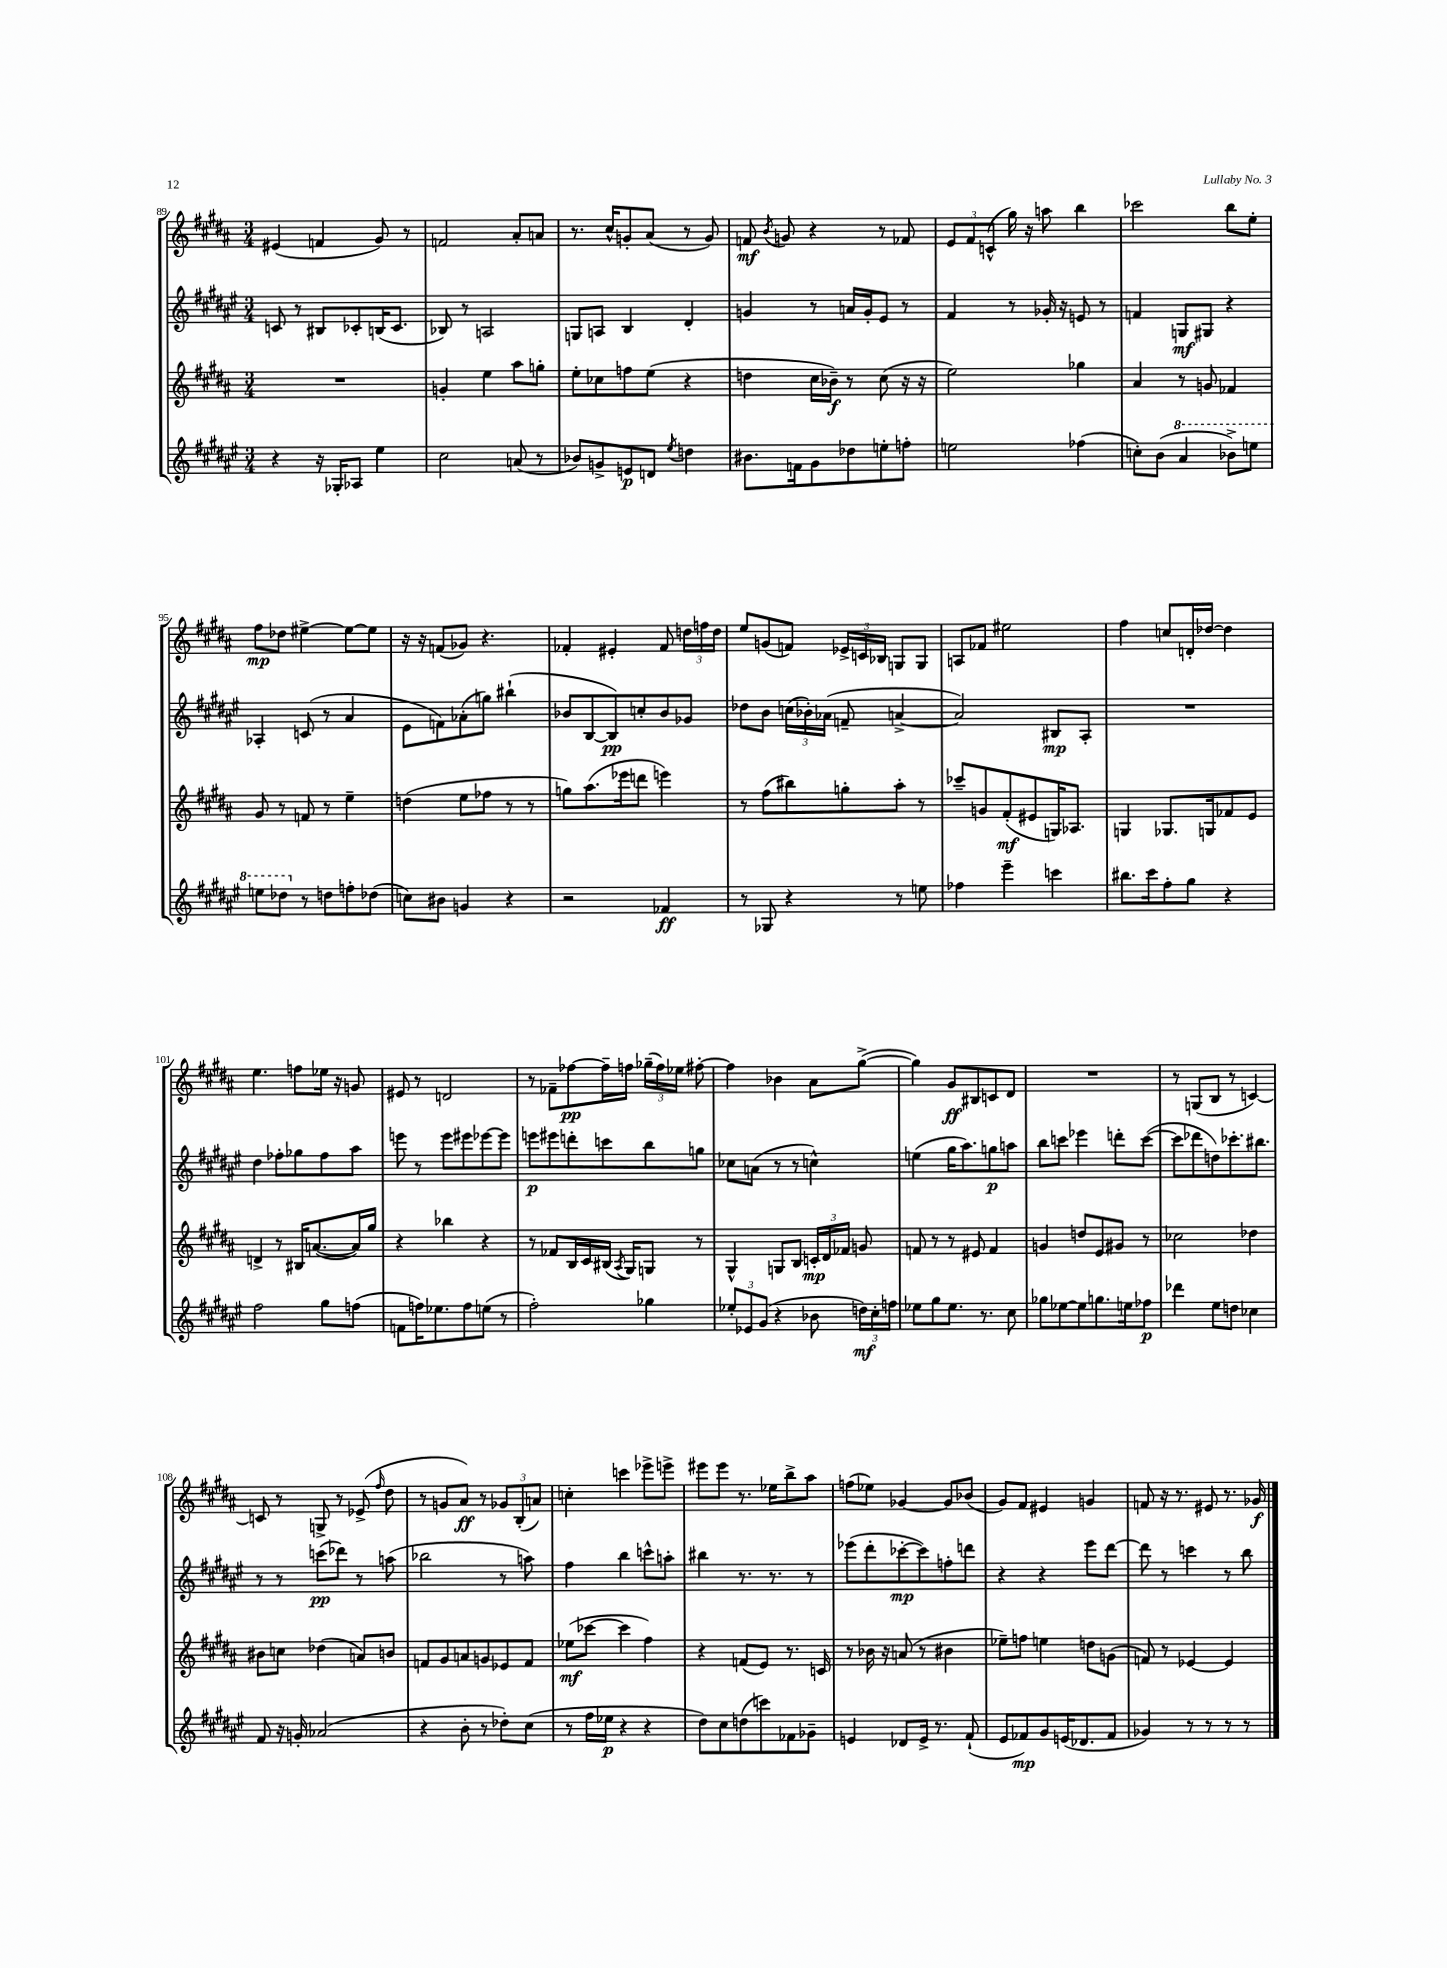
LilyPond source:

<<
\new StaffGroup <<
\new Staff = "s0" {
    \clef treble \key b \major \numericTimeSignature \time 3/4
    \autoBeamOff eis'4( f'4 gis'8) r8 |
    f'2 ais'8[-. a'8] |
    r8. cis''16[-^ g'8-. ais'8]( r8 g'8) |
    f'8\mf \acciaccatura { b'8 } g'8 r4 r8 fes'8 |
    \tuplet 3/2 { e'8[ fis'8 c'8]-^( } gis''16) r16 a''8 b''4 |
    ces'''2 b''8[ e''8]-. |
    fis''8[\mp des''8] eis''4~-> eis''8[~ eis''8] |
    r16 r16 f'8[( ges'8]) r4. |
    fes'4-. eis'4-. fes'8 \tuplet 3/2 { d''16[ f''16 d''16] } |
    e''8[ g'8( f'8]) \tuplet 3/2 { ees'16[-> c'16 bes16] } g8[ g8] |
    a8[ fes'8] eis''2 |
    fis''4 c''8[ d'16-. des''16]~ des''4 |
    e''4. f''8[ ees''16] r16 g'8 |
    eis'8 r8 d'2 |
    r8 fes'8[-- fes''8~\pp fes''16-- f''16] \tuplet 3/2 { ges''16[--( f''16) ees''16] } fis''8~-. |
    fis''4 bes'4 ais'8[ gis''8]~->( |
    gis''4) gis'8[\ff bis8 c'8 dis'8] |
    R2. |
    r8 g8[( b8] r8 c'4~) |
    c'8 r8 g8-> r8 ees'8->( \grace { fis''16 } dis''8 |
    r8 g'8[ ais'8]\ff) r8 \tuplet 3/2 { ges'8[ b8-.( a'8]) } |
    c''4-. c'''4 ees'''8[-> e'''8]-> |
    eis'''8[ eis'''8] r8. ees''16[ b''8-> ais''8] |
    f''8[( ees''8]) ges'4~ ges'8[ bes'8]( |
    gis'8[) fis'8] eis'4 g'4 |
    f'8 r16 r8. eis'8 r8. ges'16\f \bar "|." |
}
\new Staff = "s1" {
    \clef treble \key fis \major \numericTimeSignature \time 3/4
    \autoBeamOff c'8 r8 bis8[ ces'8-. b16( ces'8.] |
    bes8) r8 a2 |
    g8[ a8] b4 dis'4-. |
    g'4 r8 a'16[ g'16-. eis'8] r8 |
    fis'4 r8 ges'16-. r16 e'8 r8 |
    f'4 g8[\mf gis8] r4 |
    aes4-. c'8( r8 ais'4 |
    eis'8[ f'8) aes'8-.( g''8]) bis''4-!( |
    bes'8[ b8~ b8\pp) c''8-. bes'8 ges'8] |
    des''8[ b'8] \tuplet 3/2 { c''16[( bes'16-.) aes'16]( } f'8-- a'4~-> |
    a'2) bis8[\mp ais8]-. |
    R2. |
    dis''4 fes''8[-. ges''8 fes''8 ais''8] |
    e'''8 r8 e'''8[ eis'''8 ees'''8~ ees'''8] |
    e'''8[\p eis'''8 d'''8-. c'''8 b''8 g''8] |
    ces''8[ a'8]( r8 r8 c''4-^) |
    e''4( gis''16[ ais''8.) g''8\p a''8] |
    b''8[ c'''8] ees'''4 d'''8[-. c'''8]~( |
    c'''8[ des'''8 d''8) ces'''8.-. bis''8.] |
    r8 r8 c'''8[\pp( des'''8]) r8 a''8( |
    bes''2 r8 a''8) |
    fis''4 b''4 c'''8[-^ a''8]-. |
    bis''4 r8. r8. r8 |
    ees'''8[( dis'''8-. ces'''8~-.\mp ces'''8) f''8-. d'''8] |
    r4 r4 eis'''8[ dis'''8]~ |
    dis'''8 r8 c'''4 r8 b''8 \bar "|." |
}
\new Staff = "s2" {
    \clef treble \key b \major \numericTimeSignature \time 3/4
    \autoBeamOff R2. |
    g'4-. e''4 ais''8[ g''8]-. |
    e''8[-. ces''8 f''8 e''8]( r4 |
    d''4 cis''16[ bes'16]--\f) r8 cis''8( r16 r16 |
    e''2) ges''4 |
    ais'4 r8 g'8 fes'4 |
    gis'8 r8 f'8 r8 e''4-- |
    d''4( e''8[ fes''8] r8 r8 |
    g''8[) ais''8.( ees'''16 d'''8] e'''4) |
    r8 fis''8[( bis''8) g''8-. ais''8]-. r8 |
    ces'''8[-- g'8 fis'8-.\mf( eis'8 g16) aes8.] |
    g4 ges8.[ g16 fes'8 e'8] |
    d'4-> r8 bis16[ a'8.~( a'16) gis''16] |
    r4 bes''4 r4 |
    r8 fes'8[ b16 cis'16 bis16]( \acciaccatura { ais8 } gis16[) g8] r8 |
    gis4-^ g8[ b8] \tuplet 3/2 { c'16[-.\mp dis'16 fes'16] } g'8 |
    f'8 r8 r8 eis'8 f'4 |
    g'4 d''8[ e'8 gis'8] r8 |
    ces''2 des''4 |
    bis'8[ c''8] des''4( a'8[) b'8] |
    f'8[ gis'8 a'8 g'8 ees'8 f'8] |
    ees''8[\mf( ces'''8]~ ces'''4 fis''4) |
    r4 f'8[( e'8]) r8. c'16 |
    r8 bes'16 r16 a'8( r8 bis'4 |
    ees''8[--) f''8] e''4 d''8[ g'8]( |
    f'8) r8 ees'4~ ees'4 \bar "|." |
}
\new Staff = "s3" {
    \clef treble \key fis \major \numericTimeSignature \time 3/4
    \autoBeamOff r4 r16 ges16[-. aes8] eis''4 |
    cis''2 a'8( r8 |
    bes'8[) g'8-> e'8\p d'8] \acciaccatura { eis''8 } d''4 |
    bis'8.[ f'16 gis'8 des''8 e''8-. f''8]-. |
    e''2 fes''4( |
    c''8[-.) b'8]( \ottava #1 ais''4 bes''8[->) e'''8] |
    e'''8[ des'''8] \ottava #0 r8 d''8[ f''8-. des''8]( |
    c''8[) bis'8] g'4 r4 |
    r2 fes'4\ff |
    r8 ges8 r4 r8 e''8 |
    fes''4 eis'''4-- c'''4 |
    bis''8.[ cis'''16 fis''8-. gis''8] r4 |
    fis''2 gis''8[ f''8]( |
    f'8[ f''16) ees''8. f''8 e''8]( r8 |
    fis''2-.) ges''4 |
    \tuplet 3/2 { ees''8[-. ees'8 gis'8]( } r4 bes'8 \tuplet 3/2 { d''16[\mf) cis''16-. f''16] } |
    ees''8[ gis''8 ees''8.] r8. cis''8 |
    ges''8[ ees''8~ ees''8 g''8. e''16 fes''8]\p |
    des'''4 eis''8[ d''8] ces''4 |
    fis'8 r16 g'16-. aes'2( |
    r4 b'8-. r8 des''8[-.) cis''8]( |
    r8 fis''16[ ees''16]\p r4 r4 |
    dis''8[) cis''8 d''8( c'''8) fes'8 ges'8]-- |
    e'4 des'8[ e'16]-> r8. fis'8-!( |
    eis'8[ fes'8\mp) gis'8 e'16( des'8. fes'8] |
    ges'4) r8 r8 r8 r8 \bar "|." |
}
>>
>>
\layout { \context { \Score currentBarNumber = #89 } }
